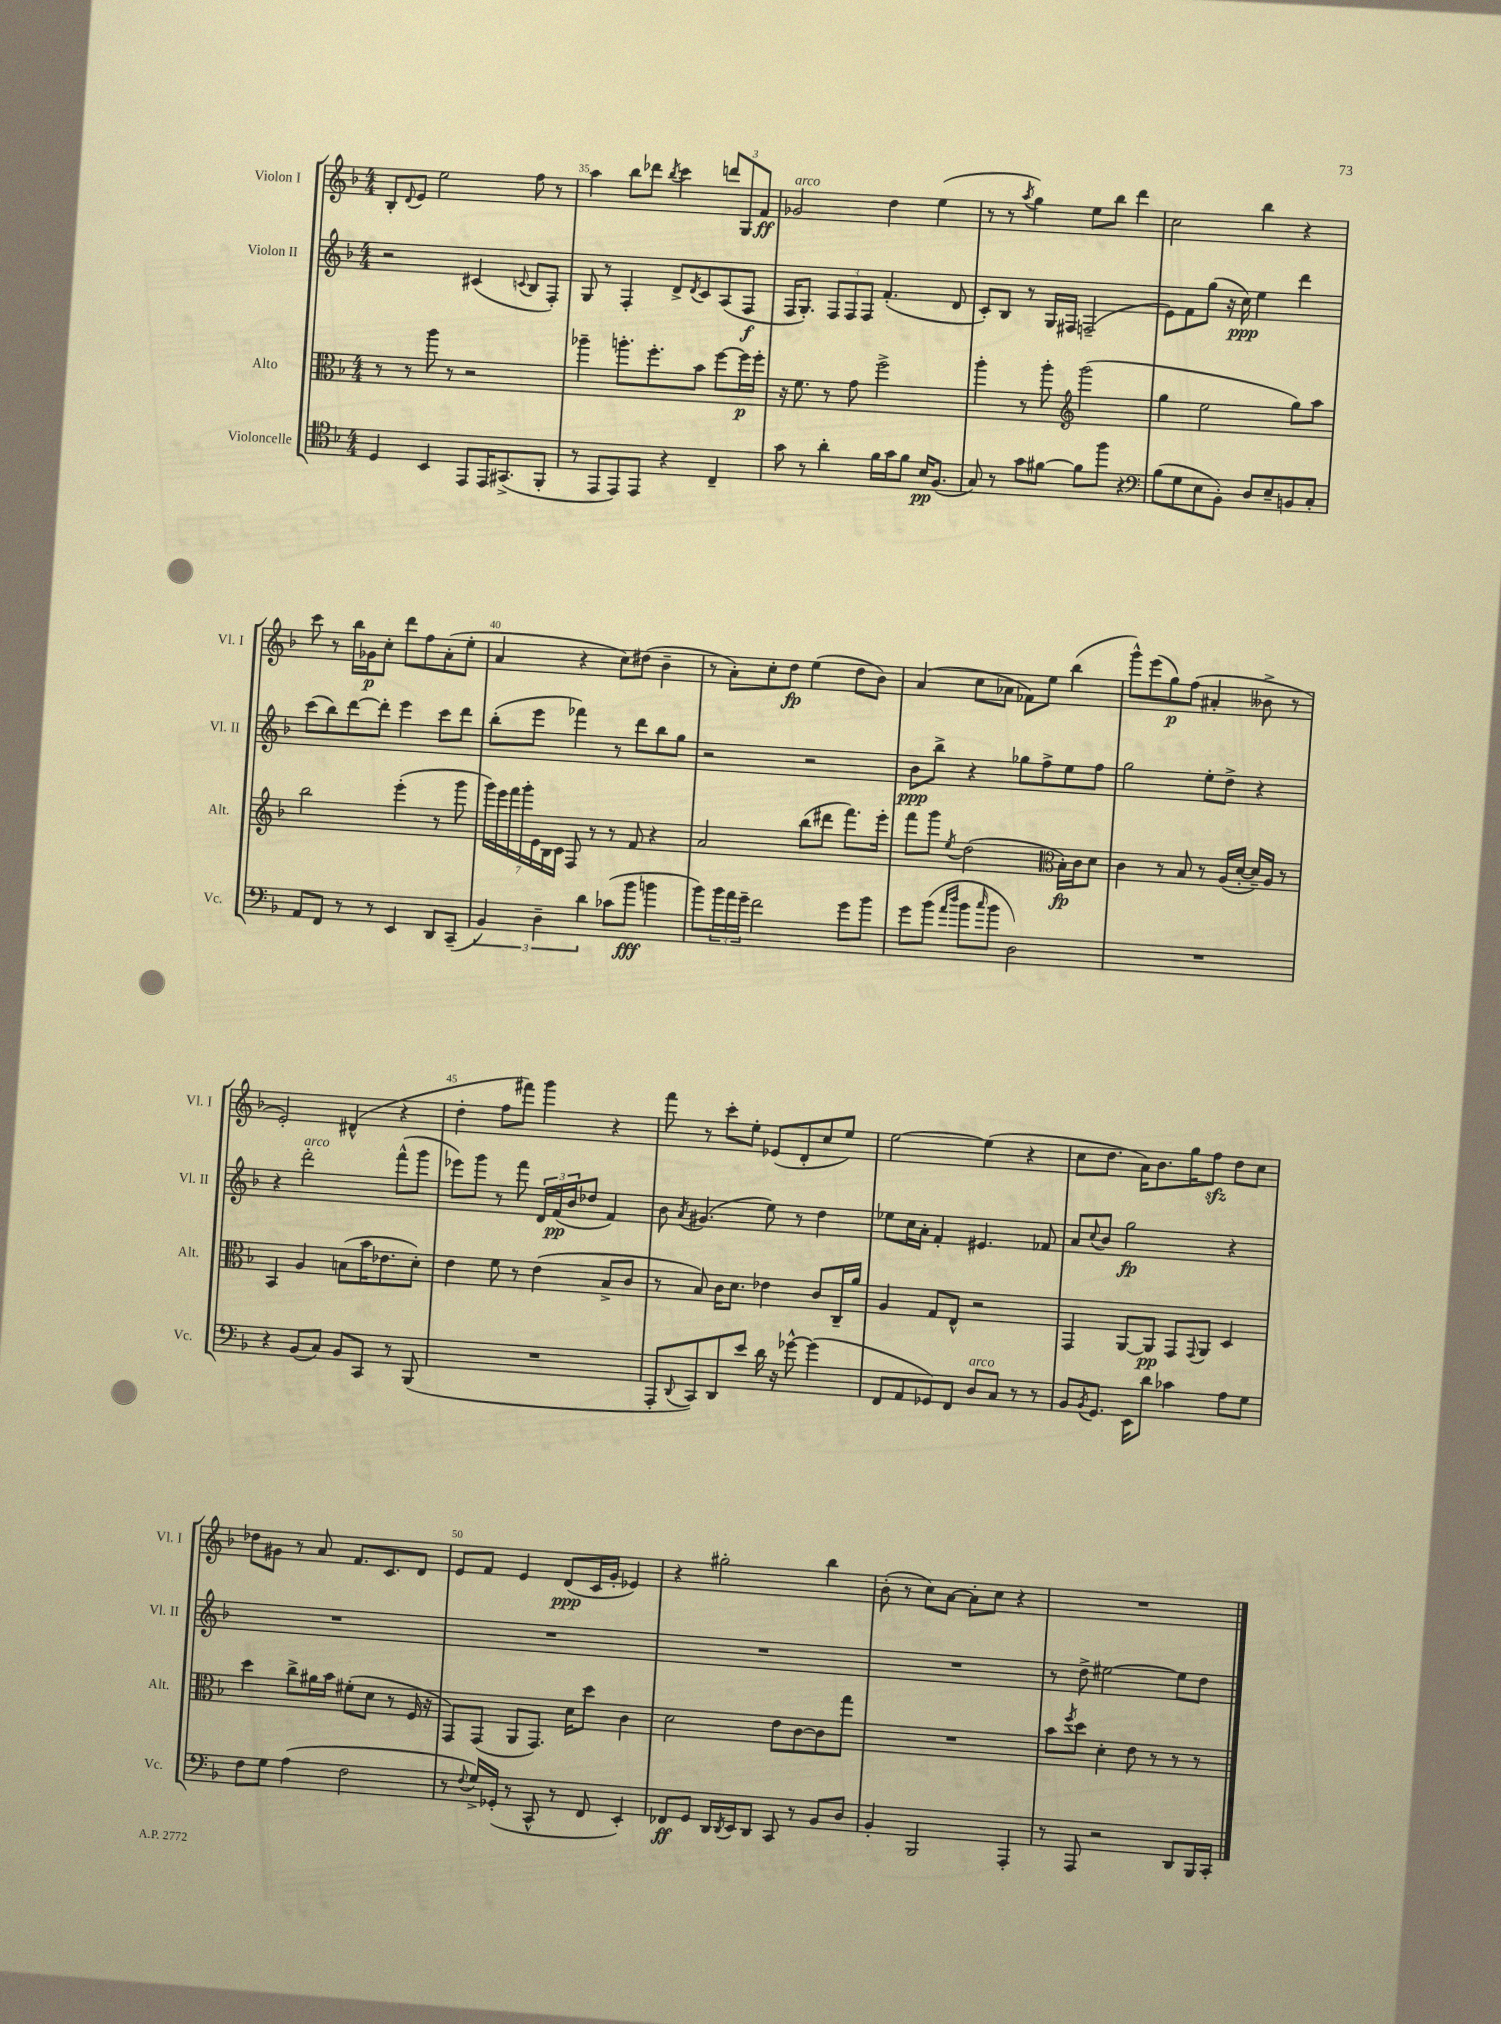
<<
\new StaffGroup <<
\new Staff = "s0" \with { instrumentName = "Violon I" shortInstrumentName = "Vl. I" } {
    \clef treble \key f \major \numericTimeSignature \time 4/4
    bes8-. \appoggiatura { d'8 } e'8 e''2 f''8 r8 |
    a''4 bes''8 des'''8 \acciaccatura { bes''8 } c'''4 \tuplet 3/2 { d'''8 g8 f'8\ff } |
    ges'2^\markup { \italic "arco" } d''4 e''4( |
    r8 r8 \acciaccatura { a''8 } g''4) e''8 bes''8 d'''4 |
    c''2 bes''4 r4 |
    c'''8 r8 bes''16 ges'16\p c''8-. d'''8 f''8 a'8-.( e''8-. |
    a'4 r4 c''8) dis''8( bes'4-- |
    r8 a'8-.) c''8-. d''8\fp e''4( d''8 bes'8) |
    a'4( c''8 aes'8 fes'8) e''8 bes''4( |
    g'''8-^) e'''8( g''8\p) f''8( ais'4-. beses'8-> r8 |
    e'2-.) dis'4-^( r4 |
    d''4-. f''8 fis'''8) g'''4 r4 |
    f'''8 r8 c'''8-. e''8-. ees'8( d'8-. c''8 e''8) |
    e''2~ e''4( r4 |
    c''8 d''8. a'16) bes'8. g''16 f''8\sfz d''8 c''8 |
    des''8 gis'8 r8 a'8 f'8. c'8. d'8 |
    e'8 f'8 e'4 d'8\ppp( c'16 g'16-. ees'4) |
    r4 gis''2-. bes''4 |
    bes'8-.( r8 c''8) a'8~ a'8-. c''8 r4 |
    R1 \bar "|." |
}
\new Staff = "s1" \with { instrumentName = "Violon II" shortInstrumentName = "Vl. II" } {
    \clef treble \key f \major \numericTimeSignature \time 4/4
    r2 cis'4( \appoggiatura { c'8 } bes8 f8-.) |
    g8 r8 f4-. d'8-> \acciaccatura { d'8 } c'8 a8( f8\f |
    f16 g8.-.) \tuplet 3/2 { f8 f8 f8 } f'4.-.( d'8 |
    c'8-.) bes8 r8 g16 fis16 f2--( |
    e'8) f'8 g''8( r16 c''16\ppp) e''4 d'''4 |
    c'''8( bes''8) d'''8~ d'''8-. e'''4 c'''8 d'''8 |
    bes''8-.( e'''8 fes'''4) r8 d'''8 bes''8 g''8 |
    r2 r2 |
    bes'8\ppp bes''8-> r4 ges''8 f''8-> e''8 f''8 |
    g''2 e''8-. d''8-> r4 |
    r4 d'''2-.^\markup { \italic "arco" } f'''8-^( g'''8 |
    ees'''8) g'''8 r8 f'''8 \tuplet 3/2 { d'16 f'16\pp( bes'16 } des''8 f'4) |
    bes'8 \acciaccatura { a'8 } gis'4.( e''8) r8 d''4 |
    ees''8 c''16 a'16-. f'4-. eis'4. fes'8 |
    a'8 \appoggiatura { c''8 } bes'8 g''2\fp r4 |
    R1 |
    R1 |
    R1 |
    R1 |
    r8 d''8-> eis''2~ eis''8 d''8 \bar "|." |
}
\new Staff = "s2" \with { instrumentName = "Alto" shortInstrumentName = "Alt." } {
    \clef alto \key f \major \numericTimeSignature \time 4/4
    r8 r8 a''8 r8 r2 |
    aes''4-- a''8.-. f''8.-. bes'8 f''8~ f''16\p f''16-. |
    r16 f'8. r8 g'8 f''2-> |
    a''4-. r8 a''8-. \clef treble g'''2( |
    g''4 e''2 g''8) a''8 |
    bes''2 e'''4-.( r8 g'''8 |
    \tuplet 7/4 { g'''16) e'''16 f'''16 g'''16-. e'16 bes16 c'16 } f8 r8 r8 f'8 r4 |
    a'2 bes''8( dis'''8 f'''8.) e'''16-. |
    f'''8 g'''8 \acciaccatura { e''8 } d''2( \clef alto bes16-.\fp) c'16 d'8 |
    c'4 r8 bes8 r8 a16( d'16~-. d'16--) a16 r8 |
    bes,4 a4 b8( bes'16 ees'8. d'8-.) |
    e'4 f'8 r8 e'4( bes8-> c'8 |
    r8 bes8) c'16 d'8. ees'4 c'8 c16-- a'16 |
    a4 g8 e8-^ r2 |
    g,4 a,8~ a,8\pp g,8 \appoggiatura { g,8 } a,8 d4 |
    d''4 c''8-> ais'16 bes'16 fis'8-.( d'8 r8 f16 r16 |
    g,8) g,8( a,8 g,8.) d'16 d''8 c'4 |
    d'2 e'8 c'8~ c'8 g''8 |
    R1 |
    bes'8 \acciaccatura { f''8 } d''8 d'4-. e'8 r8 r8 r8 \bar "|." |
}
\new Staff = "s3" \with { instrumentName = "Violoncelle" shortInstrumentName = "Vc." } {
    \clef tenor \key f \major \numericTimeSignature \time 4/4
    d4 bes,4 e,8 e,16 gis,8.->( f,8-. |
    r8 e,8 e,8) e,8 r4 c4-- |
    g'8 r8 a'4-. f'16 g'16 f'8 bes16\pp f8.( |
    g8) r8 g'8 fis'8~ fis'8 f''8 r4 |
    \clef bass bes8( g8 e8 bes,8-.) d8 e8-- b,8 c8-. |
    a,8 f,8 r8 r8 e,4 d,8 c,8--( |
    \tuplet 3/2 { bes,4) d4-- d'4 } ces'8( bes'8\fff b'4 |
    bes'8) \tuplet 3/2 { bes'16 a'16 g'16-- } f'2 g'8 bes'8 |
    g'8 bes'8( \grace { a'16 d''16 } bes'8 \grace { c''16 } bes'8 d2) |
    R1 |
    r4 bes,8( c8) bes,8 c,8 r8 bes,,8( |
    R1 |
    a,,8-. \appoggiatura { d,8 } c,8) d,8 e'8 d'16 r16 ges'8~-^ ges'4( |
    f,8 a,8 ges,8) f,8 d8^\markup { \italic "arco" } c8 r8 r8 |
    bes,8 \acciaccatura { bes,8 } g,8. e,16 d'8 ces'4 a8 g8 |
    f8 g8 a4( f2 |
    r8 \appoggiatura { f8 } g16->) ges,16-.( r8 c,8-^ r8 f,8 e,4-.) |
    fes,8\ff g,8 d,16 \acciaccatura { d,8 } e,16 d,8 c,8 r8 bes,8 d8 |
    bes,4-. bes,,2 a,,4-. |
    r8 a,,8 r2 d,8 bes,,16 c,16-. \bar "|." |
}
>>
>>
\layout { \context { \Score currentBarNumber = #34 \override BarNumber.break-visibility = ##(#f #t #t) barNumberVisibility = #(every-nth-bar-number-visible 5) } }
